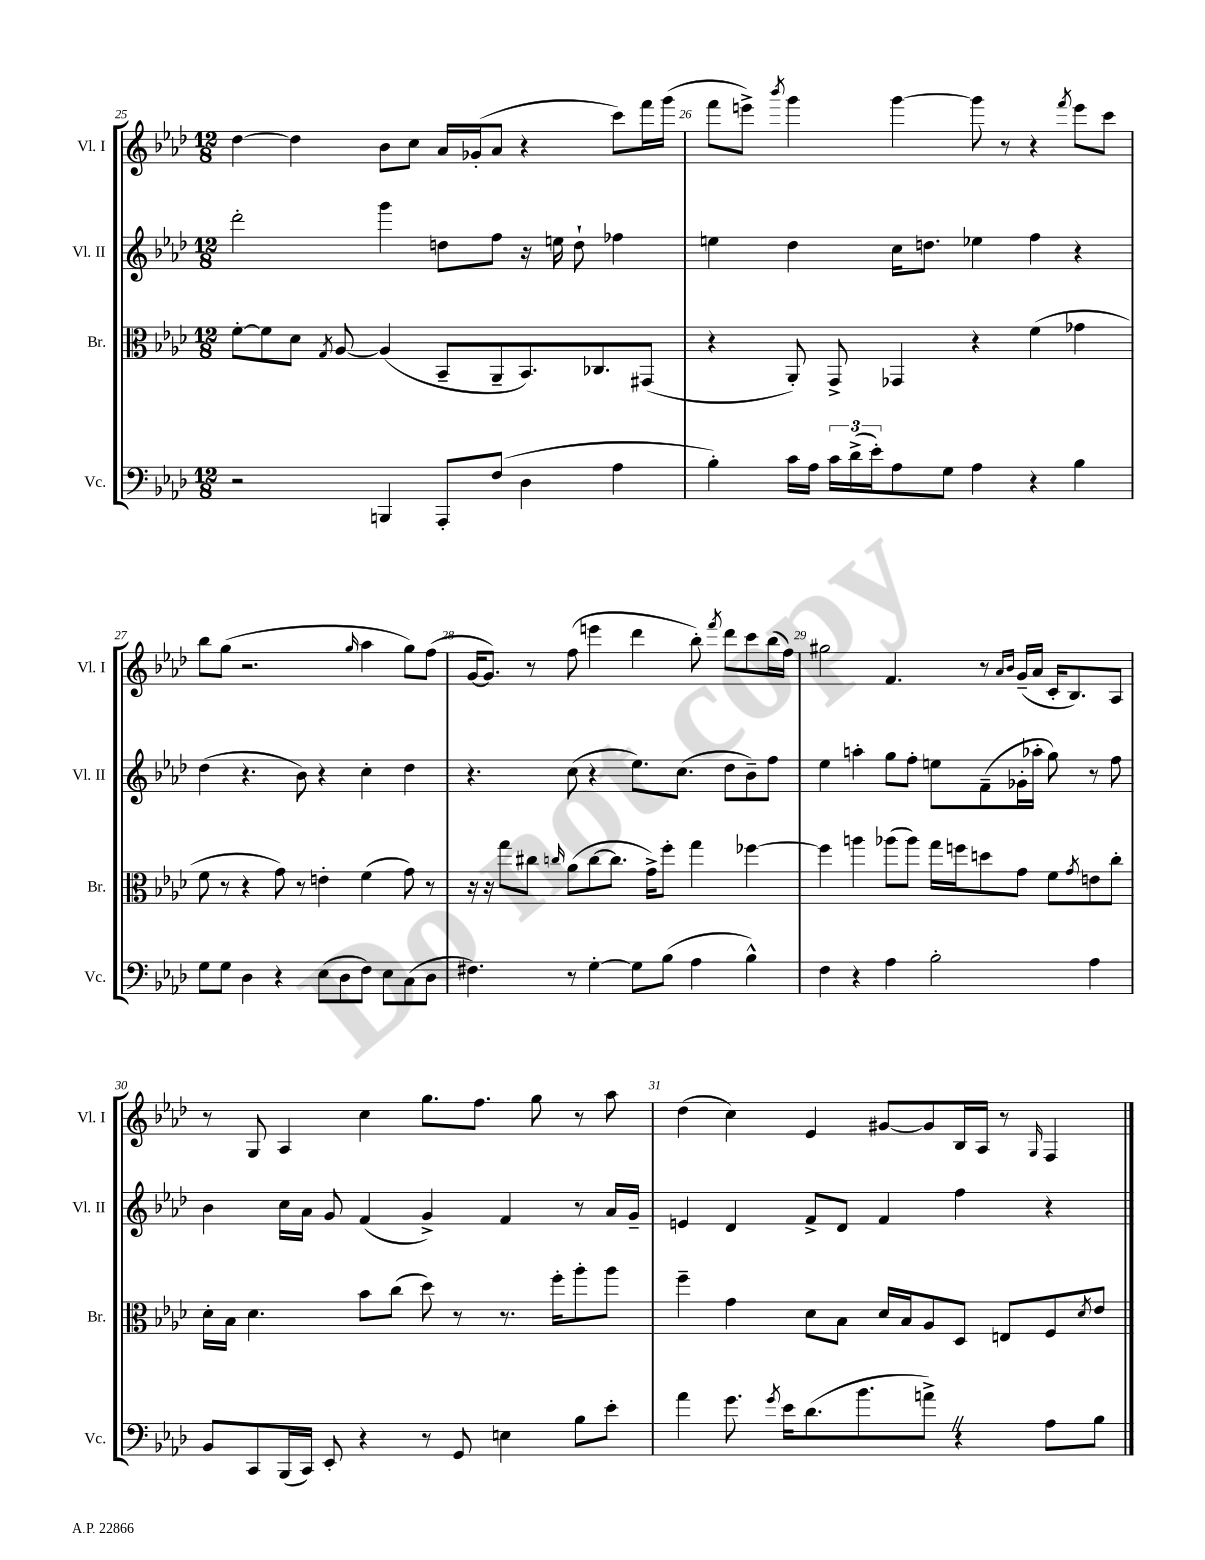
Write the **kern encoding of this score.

**kern	**kern	**kern	**kern
*staff4	*staff3	*staff2	*staff1
*clefF4	*clefC3	*clefG2	*clefG2
*k[b-e-a-d-]	*k[b-e-a-d-]	*k[b-e-a-d-]	*k[b-e-a-d-]
*M12/8	*M12/8	*M12/8	*M12/8
2r	[8f'	2ddd-'	[4dd-
.	8f]	.	.
.	8d-	.	4dd-]
.	8qG	.	.
.	[8A-	.	.
4BBB	(4A-]	4ggg	8b-
.	.	.	8cc
8AAA-'	8BB-~	8dd	16a-
.	.	.	(16g-'
(8F	8AA-~	8ff	8a-
4D-	8.BB-)	16r	4r
.	.	16ee	.
.	.	8dd`	.
.	8.C-	.	.
4A-	.	4ff-	8ccc)
.	(8GG#	.	16fff
.	.	.	(16ggg
=	=	=	=
4B-')	4r	4ee	8fff
.	.	.	8eee^)
.	.	.	8qbbb-
16c	8AA-')	4dd-	4ggg
16A-	.	.	.
24c	8GG^	.	.
(24d-^	.	.	.
24e-')	.	.	.
8A-	4GG-	16cc	[4ggg
.	.	8.dd	.
8G	.	.	.
4A-	4r	4ee-	8ggg]
.	.	.	8r
4r	(4f	4ff	4r
.	.	.	8qfff
4B-	4g-	4r	8eee
.	.	.	8ccc
=	=	=	=
8G	8f	(4dd-	8bb-
8G	8r	.	(8gg
4D-	4r	4.r	2.r
4r	8g)	.	.
.	8r	8b-)	.
(8E-	4e'	4r	.
8D-	.	.	.
.	.	.	16qqgg
8F)	(4f	4cc'	4aa-
8E-	.	.	.
(8C	8g)	4dd-	8gg)
8D-	8r	.	(8ff
=	=	=	=
4.F#)	16r	4.r	[16g
.	16r	.	8.g])
.	8gg	.	.
.	8cc#	.	8r
.	16qqcc	.	.
8r	(8a-	(8cc	(8ff
[4G'	[8cc	4r	4eee
.	8.cc]	.	.
8G]	.	8.ee-)	4ddd-
.	16g^)	.	.
(8B-	8ff'	.	.
.	.	(8.cc	.
4A-	4gg	.	8bb-')
.	.	.	8qfff
.	.	8dd-	8ddd-
4B-^^)	[4ff-	8b-~)	8ccc
.	.	8ff	(16bb-
.	.	.	16ff)
=	=	=	=
4F	4ff-]	4ee-	2gg#
4r	4aa	4aa'	.
4A-	(8aa-	8gg	4.f
.	8aa-)	8ff'	.
2B-'	16gg	8ee	.
.	16ff	.	.
.	8dd	(8f~	8r
.	.	.	16qqa-
.	.	.	16qqb-
.	8g	16g-'	(16g~
.	.	16aa-'	16a-
.	8f	8gg)	16c'
.	.	.	8.B-)
.	8qg	.	.
4A-	8e	8r	.
.	8cc'	8ff	8A-
=	=	=	=
8BB-	16d-'	4b-	8r
.	16B-	.	.
8CC	4.d-	.	8G
(16BBB-	.	16cc	4A-
16CC)	.	16a-	.
8EE-'	.	8g	.
4r	8b-	(4f	4cc
.	(8cc	.	.
8r	8dd-)	4g^)	8.gg
8GG	8r	.	.
.	.	.	8.ff
4E	8.r	4f	.
.	.	.	8gg
.	16ff'	.	.
8B-	8aa-'	8r	8r
8e-'	8aa-	16a-	8aa-
.	.	16g~	.
=	=	=	=
4a-	4ff~	4e	(4dd-
8.g	4g	4d-	4cc)
8qg	.	.	.
16e-	.	.	.
(8.d-	8d-	8f^	4e-
.	8B-	8d-	.
8.b-	.	.	.
.	16d-	4f	[8g#
.	16B-	.	.
8a^)	8A-	.	8g#]
4r	8D-	4ff	16B-
.	.	.	16A-
.	8E	.	8r
.	.	.	16qqG
8A-	8F	4r	4F
.	8qd-	.	.
8B-	8e-	.	.
==	==	==	==
*-	*-	*-	*-
